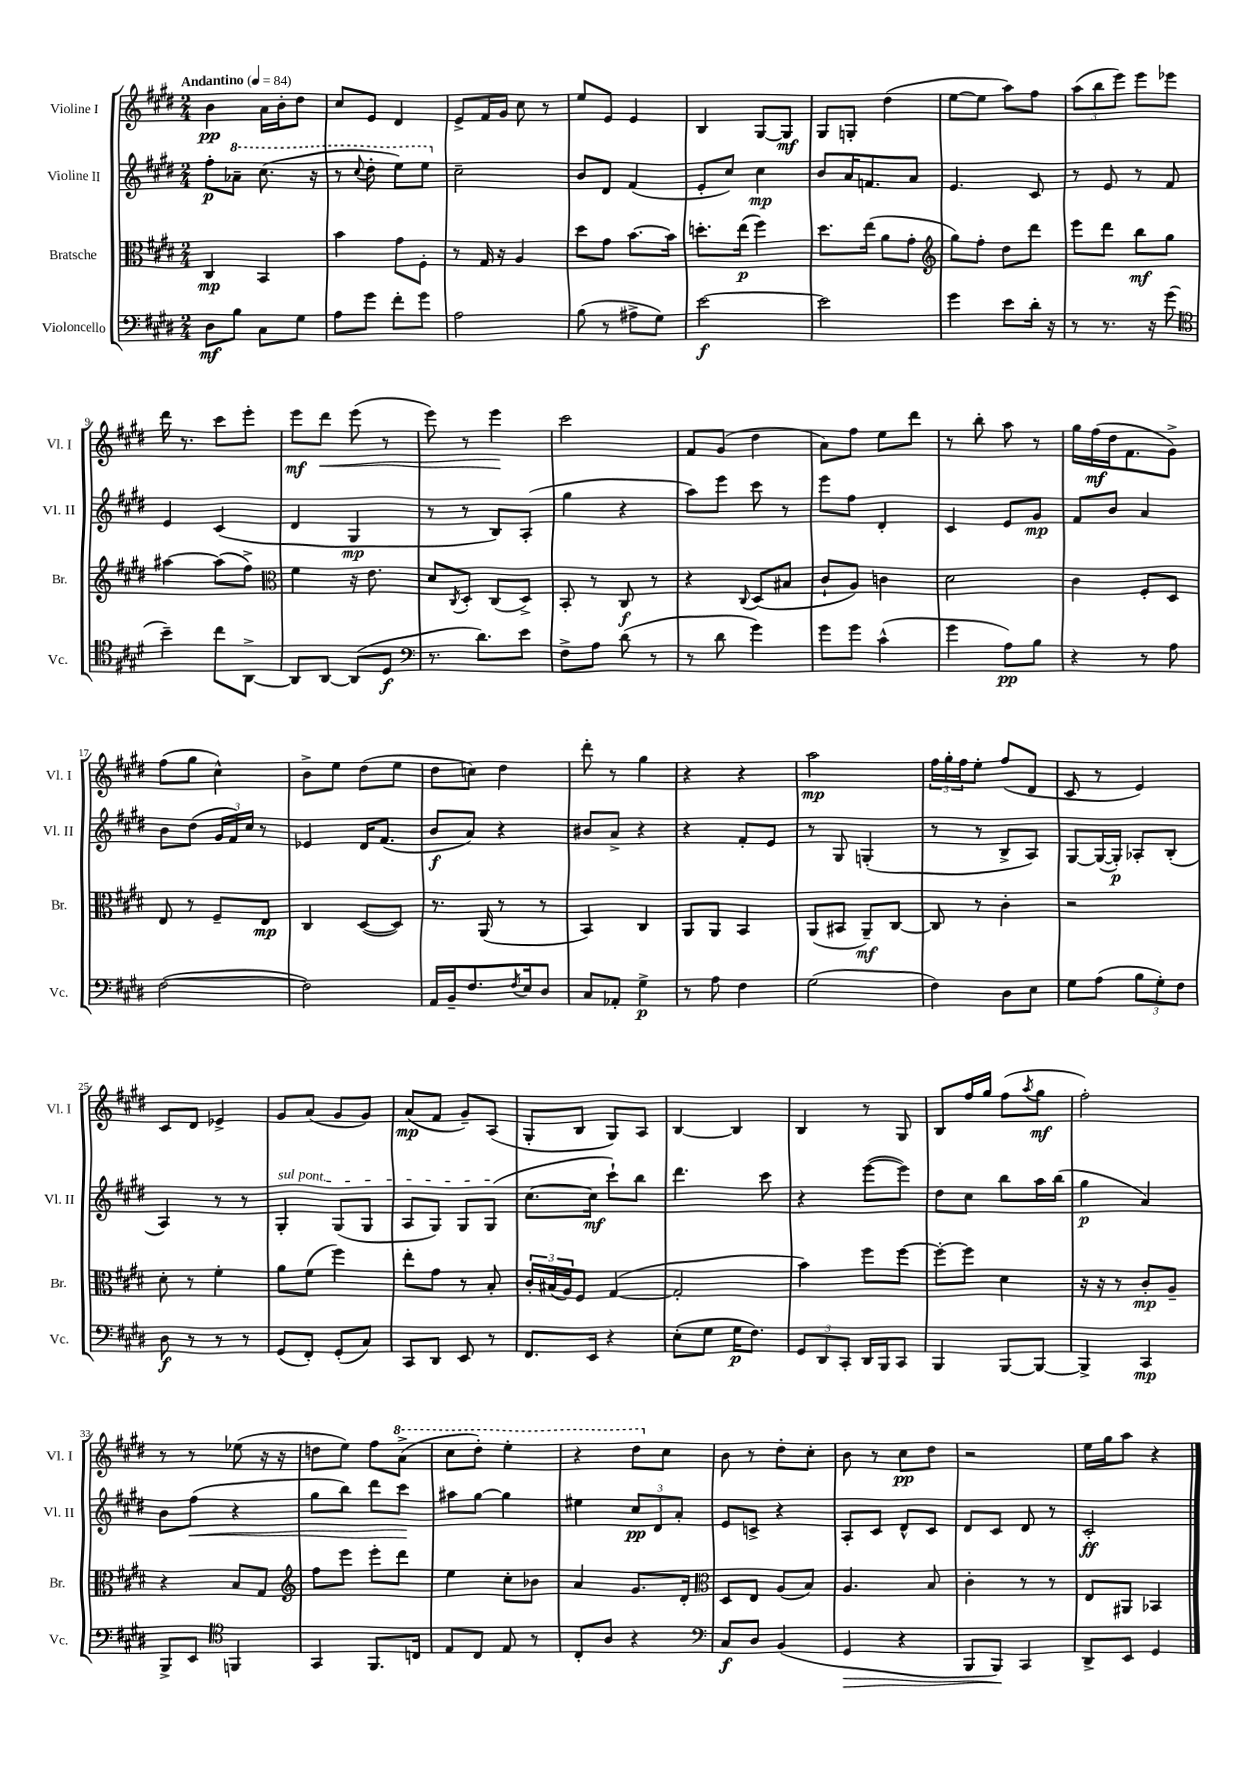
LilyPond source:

<<
\new StaffGroup <<
\new Staff = "s0" \with { instrumentName = "Violine I" shortInstrumentName = "Vl. I" } {
    \clef treble \key e \major \numericTimeSignature \time 2/4 \tempo "Andantino" 4 = 84
    b'4\pp a'16 b'16-. dis''8 |
    cis''8 e'8 dis'4 |
    e'8-> fis'16 gis'16 cis''8 r8 |
    e''8 e'8 e'4 |
    b4 gis8~ gis8\mf |
    gis8 g8-. dis''4( |
    e''8~ e''8 a''8) fis''8 |
    \tuplet 3/2 { a''8( b''8 e'''8) } e'''8 ees'''8 |
    dis'''16 r8. cis'''8 e'''8-. |
    e'''8\mf dis'''8\< e'''8( r8 |
    e'''8) r8 e'''4\! |
    cis'''2 |
    fis'8 gis'8( dis''4 |
    a'8) fis''8 e''8 dis'''8 |
    r8 b''8-. a''8 r8 |
    gis''16 fis''16\mf( dis''16 fis'8. gis'8->) |
    fis''8( gis''8 cis''4-^) |
    b'8-> e''8 dis''8( e''8 |
    dis''8 c''8) dis''4 |
    dis'''8-. r8 gis''4 |
    r4 r4 |
    a''2\mp |
    \tuplet 3/2 { fis''16 gis''16-. fis''16 } e''8-. fis''8( dis'8 |
    cis'8 r8 e'4) |
    cis'8 dis'8 ees'4-> |
    gis'8 a'8( gis'8 gis'8) |
    a'8\mp( fis'8 gis'8--) a8( |
    gis8-. b8 gis8) a8 |
    b4~ b4 |
    b4 r8 gis8 |
    b8 fis''16 gis''16 fis''8( \acciaccatura { a''8 } gis''8\mf |
    fis''2-.) |
    r8 r8 ees''8( r16 r16 |
    d''8 e''8) fis''8 \ottava #1 a''8->( |
    cis'''8 dis'''8-.) e'''4-. |
    r4 dis'''8 \ottava #0 cis''8 |
    b'8 r8 dis''8-. cis''8-. |
    b'8 r8 cis''8\pp dis''8 |
    r2 |
    e''16 gis''16 a''8 r4 \bar "|." |
}
\new Staff = "s1" \with { instrumentName = "Violine II" shortInstrumentName = "Vl. II" } {
    \clef treble \key e \major \numericTimeSignature \time 2/4
    fis''8-.\p \ottava #1 aes''8-- cis'''8.( r16 |
    r8 \appoggiatura { cis'''8 } dis'''8-. e'''8) e'''8 \ottava #0 |
    cis''2-- |
    b'8 dis'8 fis'4( |
    e'8-. cis''8) cis''4\mp |
    b'8 a'16 f'8. a'8 |
    e'4. cis'8 |
    r8 e'8 r8 fis'8 |
    e'4 cis'4( |
    dis'4 gis4\mp |
    r8 r8 b8) a8-.( |
    gis''4 r4 |
    a''8) e'''8 cis'''8 r8 |
    e'''8 fis''8 dis'4-. |
    cis'4 e'8 gis'8\mp |
    fis'8 b'8 a'4 |
    b'8 dis''8( \tuplet 3/2 { gis'16 fis'16) cis''16 } r8 |
    ees'4 dis'16 fis'8.( |
    b'8\f a'8) r4 |
    bis'8 a'8-> r4 |
    r4 fis'8-. e'8 |
    r8 gis8 g4-.( |
    r8 r8 b8-> a8) |
    gis8~ gis16~( gis16-.\p) aes8-. b8-.( |
    a4) r8 r8 |
    \once \override TextSpanner.bound-details.left.text = \markup { \italic "sul pont." } gis4-.\startTextSpan gis8( gis8 |
    a8 gis8) gis8 gis8\stopTextSpan( |
    cis''8.~ cis''16\mf cis'''8-!) b''8 |
    dis'''4. cis'''8 |
    r4 e'''8~( e'''8) |
    dis''8 cis''8 b''8 a''16 b''16( |
    gis''4\p a'4) |
    b'8 fis''8\<( r4 |
    gis''8 b''8) dis'''8 cis'''8\! |
    ais''8 gis''8~ gis''4 |
    eis''4 \tuplet 3/2 { cis''8\pp dis'8 a'8-. } |
    e'8 c'8-> r4 |
    a8-. cis'8 dis'8-^ cis'8 |
    dis'8 cis'8 dis'8 r8 |
    cis'2-.\ff \bar "|." |
}
\new Staff = "s2" \with { instrumentName = "Bratsche" shortInstrumentName = "Br." } {
    \clef alto \key e \major \numericTimeSignature \time 2/4
    cis4\mp b,4 |
    b'4 gis'8 fis8-. |
    r8 gis16 r16 a4 |
    dis''8 gis'8 b'8.~ b'16 |
    d''8.-. e''16\p( fis''4) |
    dis''8. e''16( a'8 gis'8-. |
    \clef treble gis''8) fis''8-. dis''8 dis'''8 |
    e'''8 dis'''8 b''8\mf gis''8 |
    ais''4~ ais''8( fis''8->) |
    \clef alto fis'4 r16 e'8. |
    dis'8 \acciaccatura { cis8 } dis8-. cis8( dis8->) |
    b,8-. r8 cis8\f r8 |
    r4 \appoggiatura { cis8 } dis8( bis8 |
    cis'8-! a8) c'4 |
    dis'2 |
    cis'4 fis8-. dis8 |
    e8 r8 fis8-- e8\mp |
    cis4 dis8~( dis8) |
    r8. a,16( r8 r8 |
    b,4) cis4 |
    a,8 a,8 b,4 |
    a,8( bis,8 a,8--\mf) cis8~ |
    cis8 r8 cis'4-. |
    r2 |
    dis'8-. r8 fis'4-. |
    a'8 fis'8( fis''4) |
    e''8-. gis'8 r8 b8-. |
    \tuplet 3/2 { cis'16-. bis16( a16) } fis8 gis4~( |
    gis2-. |
    b'4) fis''8 fis''8~ |
    fis''8~-. fis''8 dis'4 |
    r16 r16 r8 cis'8-.\mp a8-- |
    r4 b8 gis8 |
    \clef treble fis''8 e'''8 e'''8-. dis'''8 |
    e''4 cis''8-. bes'8 |
    a'4 gis'8. dis'16-. |
    \clef alto dis8 e8 a8( b8) |
    a4. b8 |
    cis'4-. r8 r8 |
    e8 ais,8 bes,4 \bar "|." |
}
\new Staff = "s3" \with { instrumentName = "Violoncello" shortInstrumentName = "Vc." } {
    \clef bass \key e \major \numericTimeSignature \time 2/4
    dis8\mf b8 cis8 gis8 |
    a8 gis'8 fis'8-. gis'8 |
    a2 |
    b8( r8 ais8-> gis8) |
    e'2~\f |
    e'2 |
    gis'4 e'8 dis'16-. r16 |
    r8 r8. r16 gis'8( |
    \clef tenor b'4--) cis''8 a,8~-> |
    a,8 a,8~ a,8( dis8\f |
    \clef bass r8. dis'8.) e'8 |
    fis8-> a8 dis'8( r8 |
    r8 dis'8 gis'4) |
    gis'8 gis'8 cis'4-^( |
    gis'4 a8\pp) b8 |
    r4 r8 a8 |
    fis2~( |
    fis2) |
    a,16 b,16-- fis8. \acciaccatura { fis8 } e16 dis8 |
    cis8 aes,8-. gis4->\p |
    r8 a8 fis4 |
    gis2( |
    fis4) dis8 e8 |
    gis8 a8( \tuplet 3/2 { b8 gis8-.) fis8 } |
    dis8\f r8 r8 r8 |
    gis,8( fis,8-.) gis,8-.( cis8) |
    cis,8 dis,8 e,8 r8 |
    fis,8. e,16 r4 |
    e8-.( gis8 gis16\p fis8.) |
    \tuplet 3/2 { gis,8 dis,8 cis,8-. } dis,16 b,,16 cis,8 |
    b,,4 b,,8~ b,,8~ |
    b,,4-> cis,4\mp |
    b,,8-> e,8 \clef tenor f,4 |
    gis,4 fis,8. c16 |
    e8 cis8 e8 r8 |
    cis8-. a8 r4 |
    \clef bass cis8\f dis8 b,4( |
    gis,4\> r4 |
    b,,8 b,,8\!) cis,4 |
    dis,8-> e,8 gis,4 \bar "|." |
}
>>
>>
